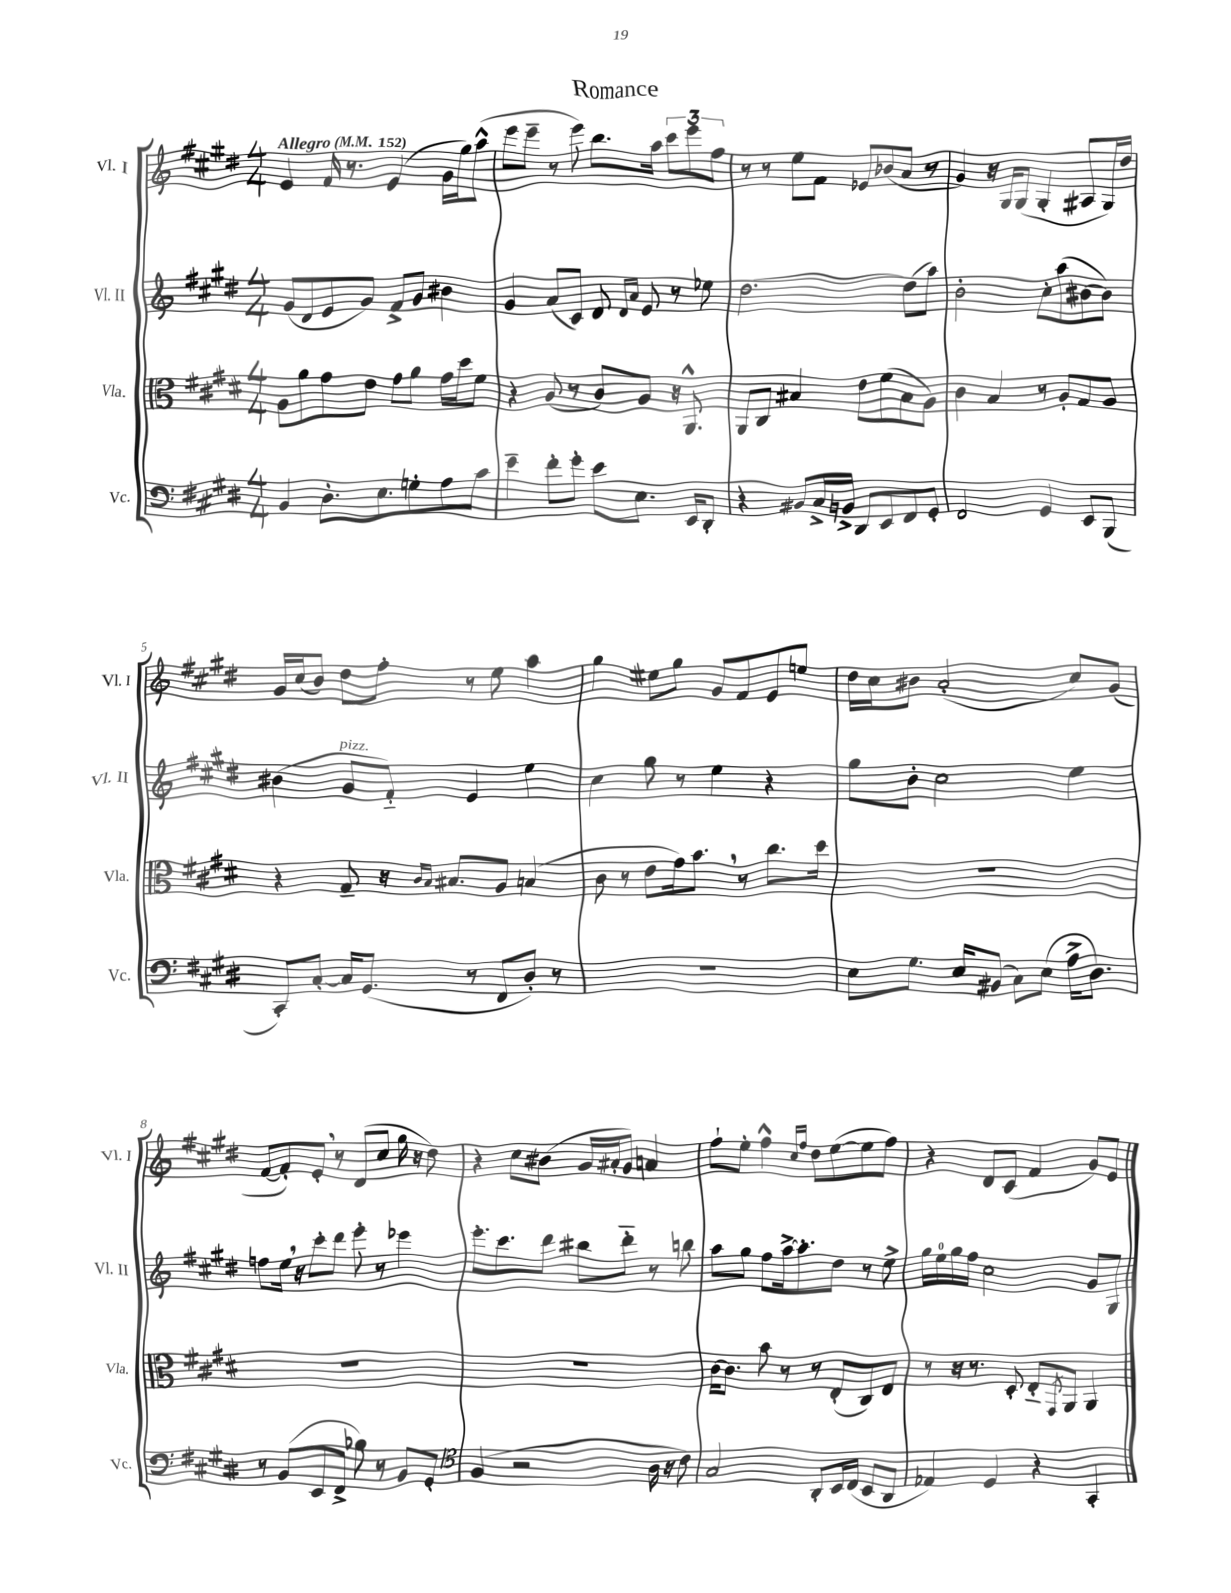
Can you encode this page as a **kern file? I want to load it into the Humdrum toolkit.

**kern	**kern	**kern	**kern
*staff4	*staff3	*staff2	*staff1
*clefF4	*clefC3	*clefG2	*clefG2
*k[f#c#g#d#]	*k[f#c#g#d#]	*k[f#c#g#d#]	*k[f#c#g#d#]
*M4/4	*M4/4	*M4/4	*M4/4
*MM152	*MM152	*MM152	*MM152
4BB/	8A\L	(8g#/L	4e/
.	8a\	8d#/	.
8.D#'\L	8g#\	8e/	16f#/
.	.	.	8.r
.	8e\J	8g#/J)	.
8.E\	.	.	.
.	8g#\L	8f#^/L	(4e/
8G'\	8a\J	8g#/J	.
8A\	16g#\LL	4b#\	16g#\LL
.	16dd#\J	.	16gg#\J)
8c#\J	8f#\J	.	(8aa^^\J
=	=	=	=
4e~\	4r	4g#/	8eee\L
.	.	.	8eee~\J
8f#'\L	(8A/	(8a/L	8r
8g#'\J	8r	8c#/J)	8eee\)
8e\L	8c#/L)	8d#/	8.bb\L
.	.	16qqd#/LL	.
.	.	16qqa/JJ	.
8.E\J	8A/J	8e/	.
.	.	.	16aa\Jk
.	16r	8r	12ccc#\L
16EE/LK	8.AA^^/	.	.
.	.	.	12eee\
8DD#'/J	.	8ee-\	.
.	.	.	12ff#\J
=	=	=	=
4r	8AA/L	[2.dd#\	8r
.	8C#/J	.	8r
8BB#/L	4B#/	.	8ee\L
16C#^/L	.	.	8f#\J
16BB^/JJ	.	.	.
8DD#/L	8e\L	.	8e-/L
8EE/	(8f#\	.	(8b-/
8FF#/	8B#\	(8dd#\]L	8a/J
8GG#'/J	8A\J)	8aa\J)	8r
=	=	=	=
2FF#/	4c#\	2b'\	4g#/)
.	4B/	.	16r
.	.	.	16G#/LK
.	.	.	(8G#/J
4GG#/	8r	8cc#'\L	4G#'/
.	8A'/L	(8aa\	.
8EE/L	8G#/	[8b#\	8A#/L
(8BBB/J	8A/J	8b#\]J)	16G#/L)
.	.	.	16dd#/JJ
=	=	=	=
8CC#'/L)	4r	(4b#\	16g#/LL
.	.	.	(16cc#/J
[8C#'/J	.	.	8b/J)
16C#/]LK	8G#~/	8g#/L	8dd#\L
(8.GG#/J	.	.	.
.	16r	8f#'~/J)	8ff#'\J
.	16qqc#/LL	.	.
.	16qqB/JJ	.	.
.	8.B#/L	.	.
8r	.	4e/	8r
8FF#/L	8A/J	.	8ee\
8D#'/J)	(4B/	4ee\	4aa\
8r	.	.	.
=	=	=	=
1r	8c#\	4cc#\	4gg#\
.	8r	.	.
.	8e\L	8gg#\	8ee#\L
.	16g#\k)	8r	8gg#\J
.	8.b\J	.	.
.	.	4ee\	8g#/L
.	8r	.	8f#/
.	8.cc#\L	4r	8e/
.	.	.	8ee/J
.	16dd#\Jk	.	.
=	=	=	=
8E\L	1r	8gg#\L	16dd#\LL
.	.	.	16cc#\J
8.G#\J	.	8b'\J	8b#\J
.	.	2cc#\	(2a'/
16E/LK	.	.	.
(8BB#/J	.	.	.
8C#\L)	.	.	.
(8E\J	.	.	.
16A^\LK	.	4ee\	8cc#/L)
8.D#\J)	.	.	.
.	.	.	(8g#/J
=	=	=	=
8r	1r	8ff\L	[8f#/L
(8BB/L	.	16ee\Jk	8f#'/])
.	.	16r	.
8EE/	.	8ccc#'\L	8e'/J
8FF#^/J	.	8ddd#\J	8r
8B-\)	.	8eee'\	(8d#/L
8r	.	8r	8cc#/J
8BB/L	.	4eee-\	16gg#\
.	.	.	16r
8GG#'/J	.	.	8dd#\)
=	=	=	=
*clefC4	*	*	*
(4F#/	1r	8.eee'\L	4r
.	.	8.ccc#\	.
2r	.	.	8cc#\L
.	.	8ddd#\J	(8b#\J
.	.	8bb#\L	16g#/LL
.	.	.	16a#'/J
.	.	8ddd#'~\J	8g#/J)
16A\	.	8r	4a/
16r	.	.	.
8c#\)	.	8bb\	.
=	=	=	=
2G#/	[16c#\LK	8aa\L	8ff#`\L
.	8.c#\]J	.	.
.	.	8gg#\J	8ee'\J
.	8b\	8ff#\L	4ff#^^\
.	8r	[16aa^\k	.
.	.	8.aa'\]	.
.	.	.	16qqcc#/LL
.	.	.	16qqff#/JJ
8AA'/L	8r	.	8dd#\L
16BB/L	(8E'/L	8dd#\J	([8ee\
(16C#/JJ	.	.	.
8BB/L	8C#/)	8r	8ee\]
8AA/J	8E/J	8ee^\	8ff#\J)
=	=	=	=
4E-/)	8r	16gg#\LL	4r
.	.	16ee\	.
.	16r	16gg#\	.
.	8.r	16ff#\JJ	.
4D#/	.	2cc#\	8d#/L
.	8D#'/	.	(8c#/J
4r	8E'~/L	.	4f#/
.	8qGG#/	.	.
.	8AA/J	.	.
4GG#'/	4AA/	8g#/L	8g#/L)
.	.	8G#/J	8e/J
==	==	==	==
*-	*-	*-	*-
